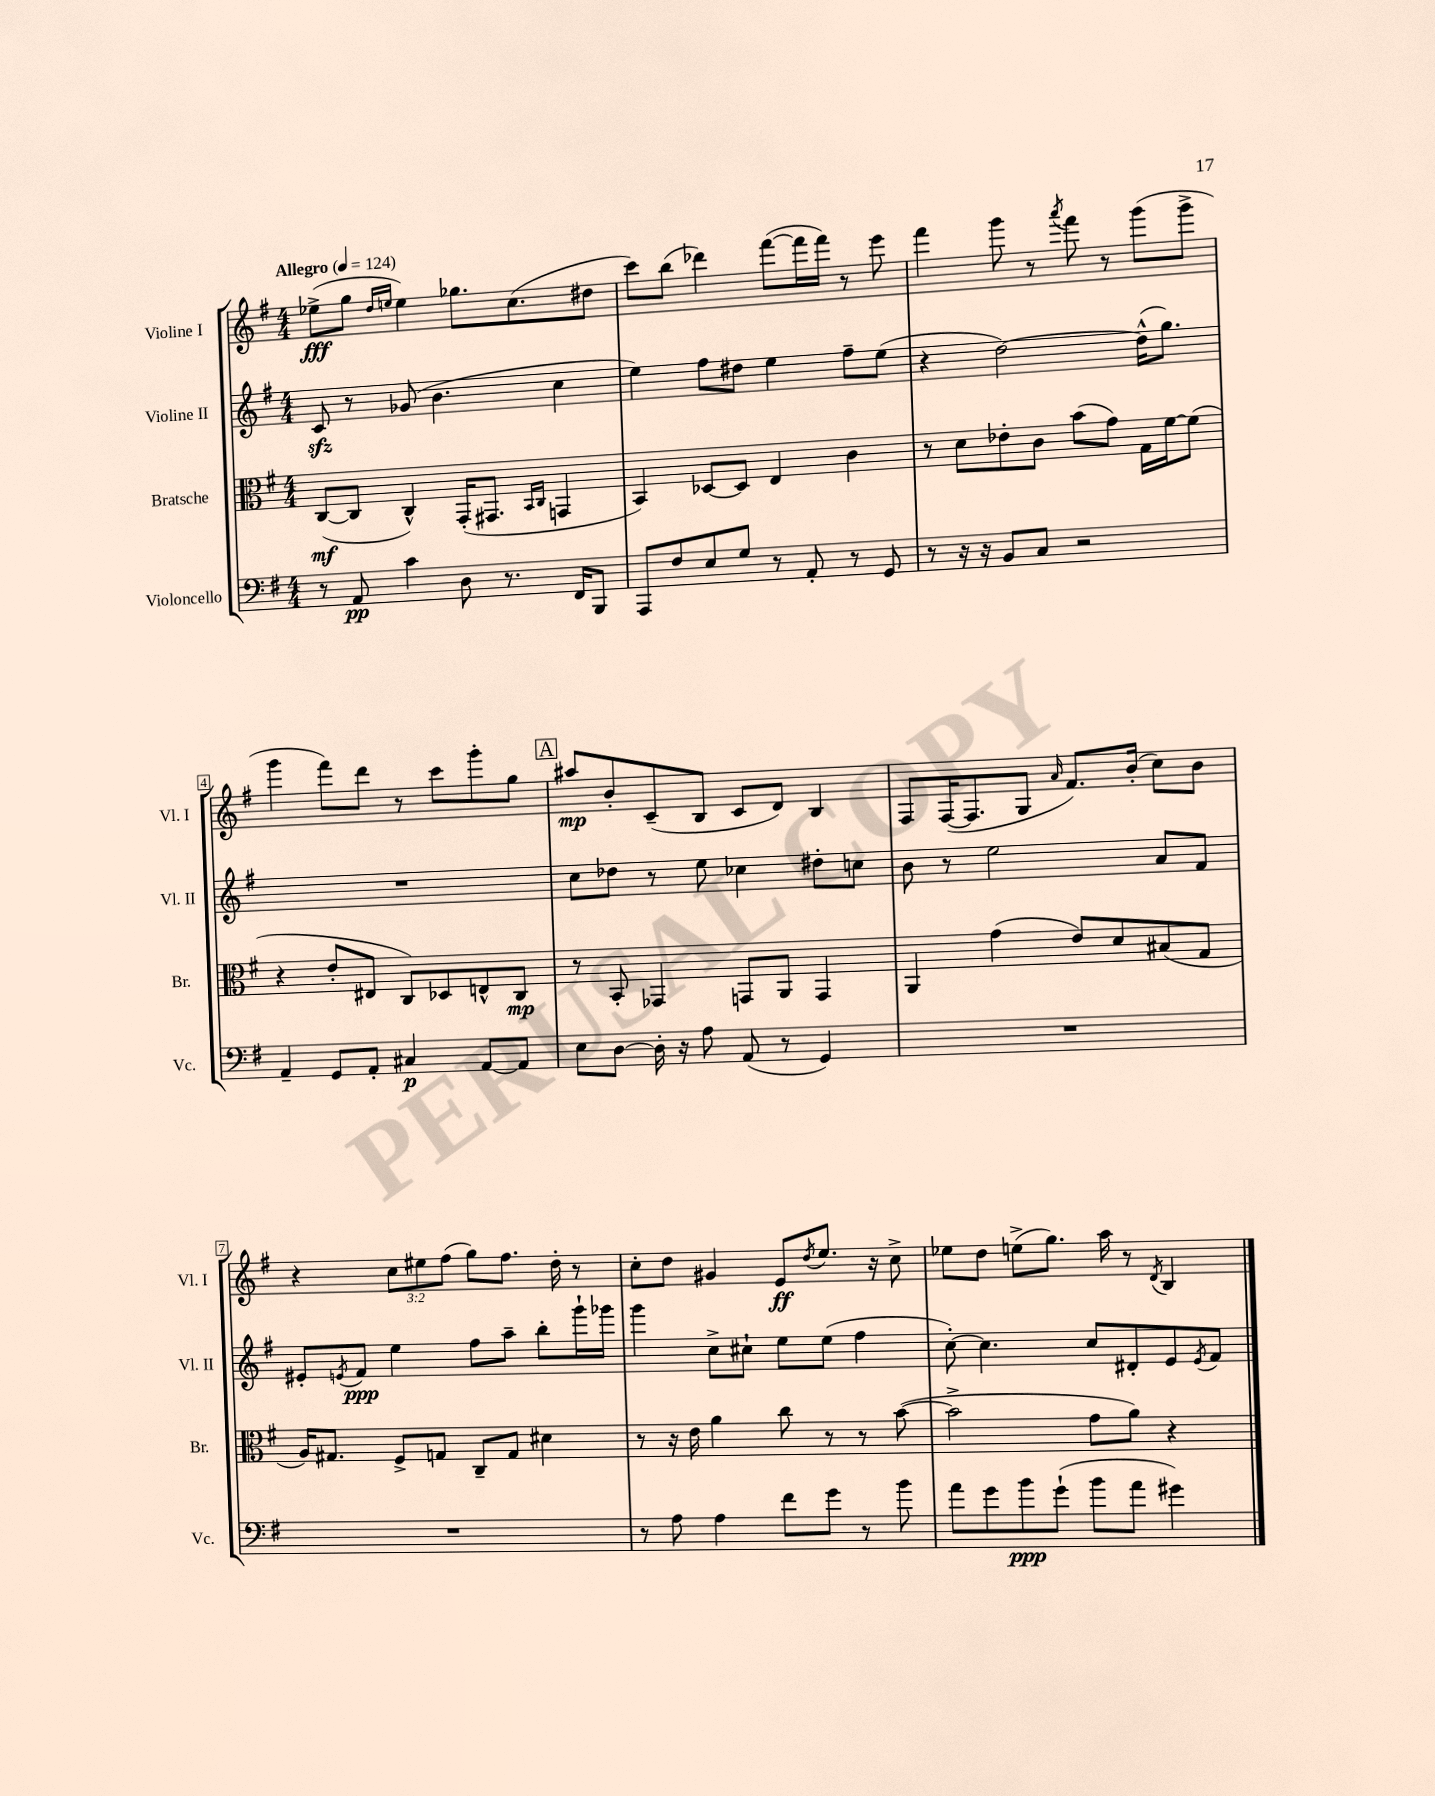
<<
\new StaffGroup <<
\new Staff = "s0" \with { instrumentName = "Violine I" shortInstrumentName = "Vl. I" } {
    \clef treble \key g \major \numericTimeSignature \time 4/4 \override Staff.TupletNumber.text = #tuplet-number::calc-fraction-text \tempo "Allegro" 4 = 124
    ees''8->\fff( g''8 \grace { d''16 e''16 } e''4) ges''8. c''8.( dis''8 |
    c'''8) b''8( des'''4) fis'''8~( fis'''16 fis'''16) r8 e'''8 |
    fis'''4 g'''8 r8 \acciaccatura { a'''8 } fis'''8 r8 g'''8( g'''8-> |
    g'''4 fis'''8) d'''8 r8 c'''8 g'''8-. g''8 |
    \mark \markup { \box "A" } ais''8\mp b'8-. c'8--( b8 c'8 d'8) b4 |
    fis8 fis16~( fis8. g8 \grace { a'16 } fis'8.) b'16-.( c''8) b'8 |
    r4 \tuplet 3/2 { c''8 eis''8 fis''8( } g''8) fis''8. d''16-. r8 |
    c''8-. d''8 gis'4 e'8\ff \acciaccatura { d''8 } e''8. r16 c''8-> |
    ees''8 d''8 e''8->( g''8.) a''16 r8 \acciaccatura { d'8 } b4 \bar "|." |
}
\new Staff = "s1" \with { instrumentName = "Violine II" shortInstrumentName = "Vl. II" } {
    \clef treble \key g \major \numericTimeSignature \time 4/4
    c'8\sfz r8 ges'8( b'4. c''4 |
    e''4) fis''8 dis''8 e''4 fis''8-- e''8( |
    r4 d''2~) d''16-^( g''8.) |
    R1 |
    \mark \markup { \box "A" } c''8 des''8 r8 e''8 ces''4 dis''8-. c''8 |
    b'8 r8 e''2 a'8 fis'8 |
    eis'8-. \acciaccatura { e'8 } fis'8\ppp e''4 fis''8 a''8-- b''8-. g'''16-! ges'''16 |
    g'''4 c''8-> cis''8-! e''8 e''8( fis''4 |
    c''8~-.) c''4. c''8 dis'8-. e'8 \acciaccatura { e'8 } fis'8 \bar "|." |
}
\new Staff = "s2" \with { instrumentName = "Bratsche" shortInstrumentName = "Br." } {
    \clef alto \key g \major \numericTimeSignature \time 4/4
    c8~\mf( c8 c4-^) g,16-.( gis,8. \grace { b,16 c16 } g,4 |
    b,4) des8~ des8 e4 c'4 |
    r8 d'8 ees'8-. c'8 b'8( g'8) g16 fis'16~ fis'8( |
    r4 e'8-. eis8 c8) des8 e8-^ c8\mp |
    \mark \markup { \box "A" } r8 b,8-. ges,4 g,8 a,8 g,4 |
    a,4 g'4( e'8) d'8 bis8( g8 |
    a16) gis8. fis8-> g8 c8-- g8 dis'4 |
    r8 r16 e'16 a'4 c''8 r8 r8 b'8~( |
    b'2-> g'8 a'8) r4 \bar "|." |
}
\new Staff = "s3" \with { instrumentName = "Violoncello" shortInstrumentName = "Vc." } {
    \clef bass \key g \major \numericTimeSignature \time 4/4
    r8 a,8\pp c'4 d8 r8. fis,16 b,,8 |
    a,,8 fis8 e8 g8 r8 a,8-. r8 g,8 |
    r8 r16 r16 b,8 c8 r2 |
    a,4-- g,8 a,8-. cis4\p a,8~ a,8 |
    \mark \markup { \box "A" } e8 d8~ d16-. r16 a8 a,8( r8 g,4) |
    R1 |
    R1 |
    r8 a8 a4 fis'8 g'8 r8 b'8 |
    a'8 g'8 b'8\ppp g'8-!( b'8 a'8 gis'4) \bar "|." |
}
>>
>>
\layout { \context { \Score \override BarNumber.stencil = #(make-stencil-boxer 0.1 0.3 ly:text-interface::print) } }
